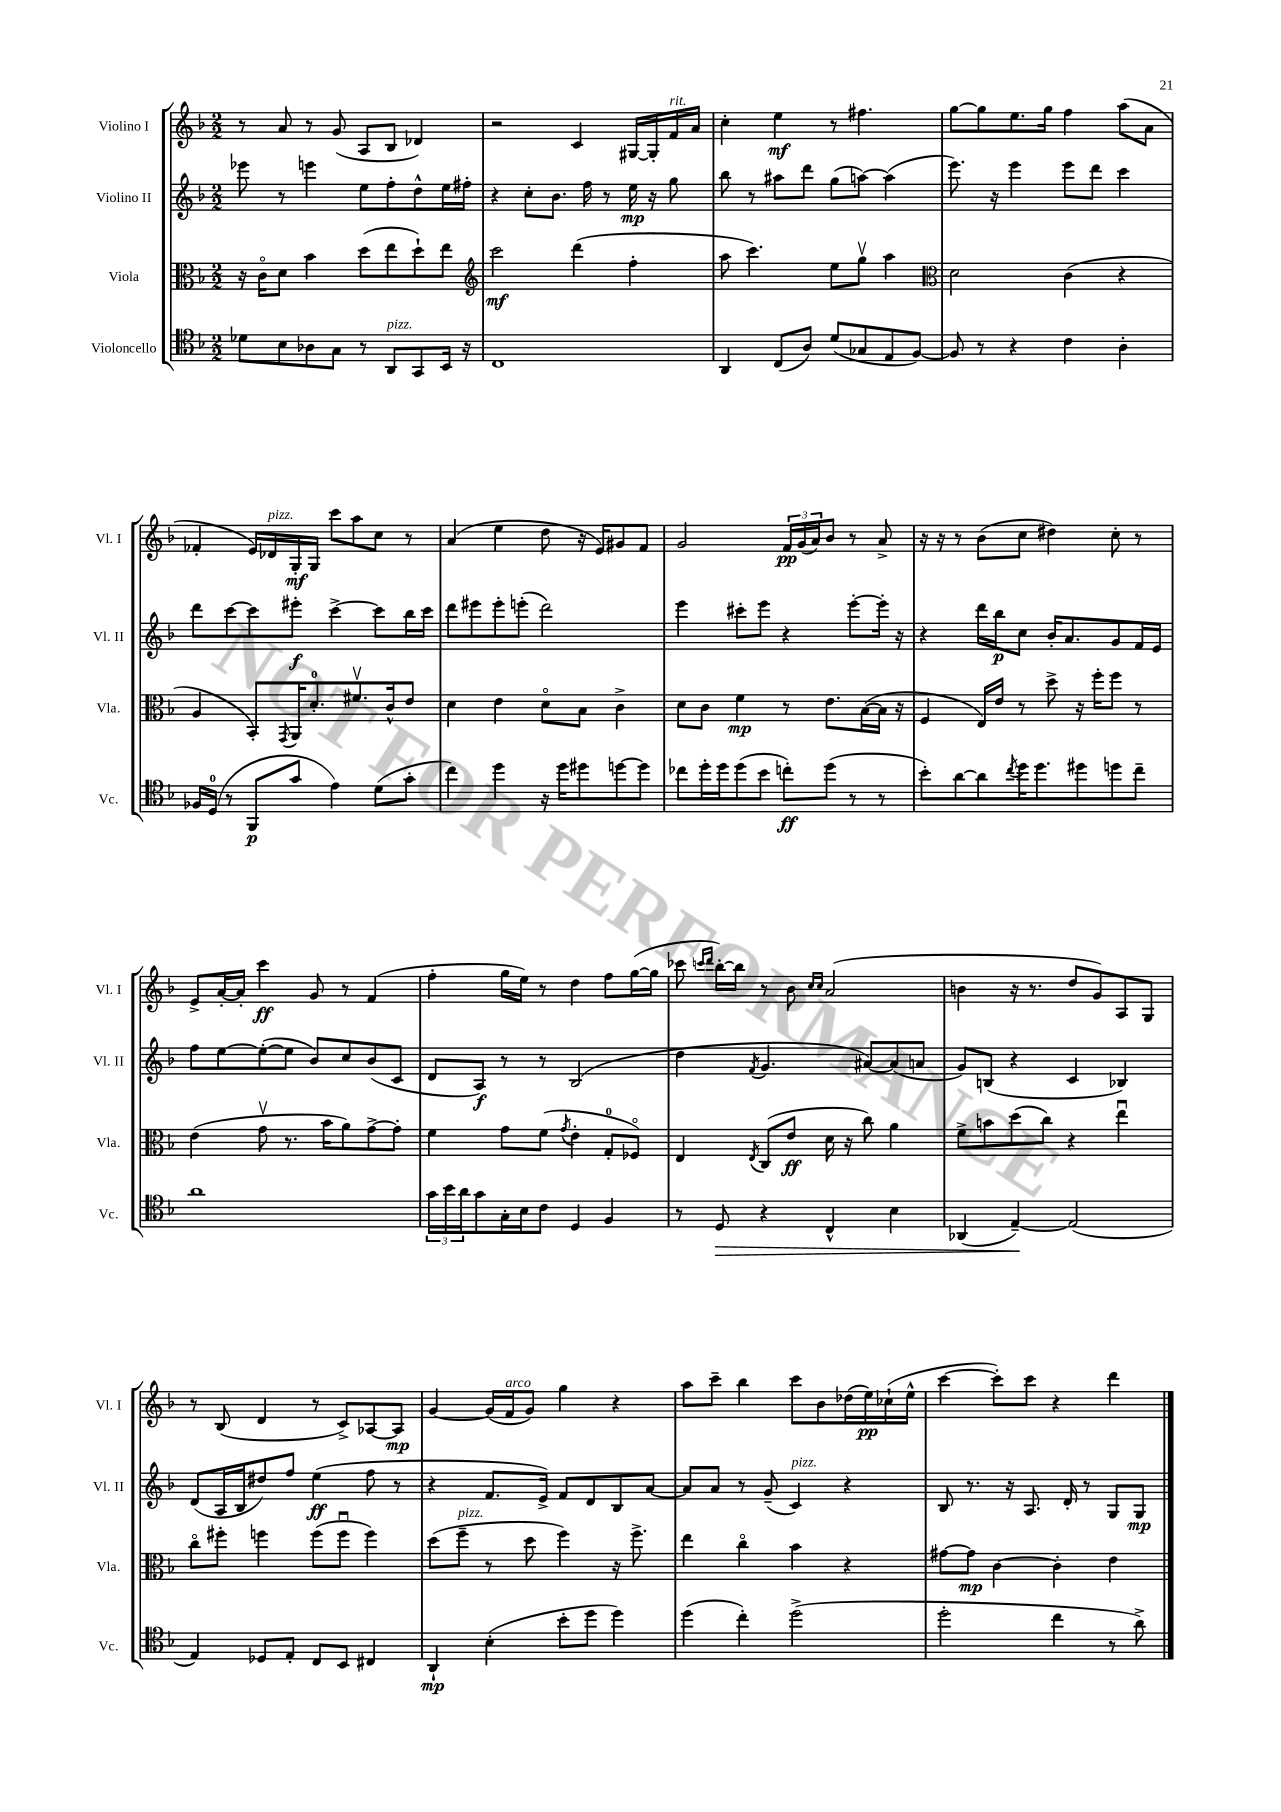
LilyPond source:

<<
\new StaffGroup <<
\new Staff = "s0" \with { instrumentName = "Violino I" shortInstrumentName = "Vl. I" } {
    \clef treble \key f \major \numericTimeSignature \time 2/2
    r8 a'8 r8 g'8( a8 bes8 des'4) |
    r2 c'4 gis16~ gis16-. f'16^\markup { \italic "rit." } a'16 |
    c''4-. e''4\mf r8 fis''4. |
    g''8~ g''8 e''8. g''16 f''4 a''8( a'8 |
    fes'4-. e'16) des'16^\markup { \italic "pizz." } g16-.\mf g16 c'''8 a''8 c''8 r8 |
    a'4( e''4 d''8 r16 e'16) gis'8 f'8 |
    g'2 \tuplet 3/2 { f'16\pp g'16( a'16) } bes'8 r8 a'8-> |
    r16 r16 r8 bes'8( c''8 dis''4) c''8-. r8 |
    e'8-> a'16~-. a'16-. c'''4\ff g'8 r8 f'4( |
    f''4-. g''16 e''16) r8 d''4 f''8 g''16~( g''16 |
    ces'''8 \grace { c'''16 d'''16 } bes''16~-.) bes''16 r8 bes'8 \grace { c''16 c''16 } a'2( |
    b'4 r16 r8. d''8 g'8) a8 g8 |
    r8 bes8( d'4 r8 c'8->) aes8~ aes8\mp |
    g'4~ g'16( f'16^\markup { \italic "arco" } g'8) g''4 r4 |
    a''8 c'''8-- bes''4 c'''8 bes'8 des''16( e''16\pp) ces''16-!( e''16-^ |
    c'''4~ c'''8-.) c'''8 r4 d'''4 \bar "|." |
}
\new Staff = "s1" \with { instrumentName = "Violino II" shortInstrumentName = "Vl. II" } {
    \clef treble \key f \major \numericTimeSignature \time 2/2
    ees'''8 r8 e'''4 e''8 f''8-. d''8-^ e''16 fis''16-. |
    r4 c''8-. bes'8. f''16 r8 e''16\mp r16 g''8 |
    bes''8 r8 ais''8 d'''8 g''8( a''8~) a''4( |
    e'''8.) r16 e'''4 e'''8 d'''8 c'''4 |
    d'''8 c'''8~ c'''8 eis'''8-.\f c'''4~-> c'''8 bes''16 c'''16 |
    d'''8 eis'''8 eis'''8-. e'''8-.( d'''2) |
    e'''4 cis'''8-. e'''8 r4 e'''8~-. e'''16-. r16 |
    r4 d'''16 bes''16\p c''8 bes'16-. a'8. g'8 f'16 e'16 |
    f''8 e''8~ e''8~-.( e''8 bes'8) c''8 bes'8( c'8 |
    d'8 a8\f) r8 r8 bes2( |
    d''4 \acciaccatura { f'8 } g'4. ais'8~) ais'8( a'8 |
    g'8) b8( r4 c'4 bes4) |
    d'8( a16 bes16 dis''8) f''8 e''4\ff( f''8 r8 |
    r4 f'8. e'16->) f'8 d'8 bes8 a'8~ |
    a'8 a'8 r8 g'8--( c'4^\markup { \italic "pizz." }) r4 |
    bes8 r8. r16 a8. d'16-. r8 g8 g8\mp \bar "|." |
}
\new Staff = "s2" \with { instrumentName = "Viola" shortInstrumentName = "Vla." } {
    \clef alto \key f \major \numericTimeSignature \time 2/2
    r16 c'16\flageolet d'8 bes'4 d''8( e''8 d''8-!) e''8 |
    \clef treble c'''2\mf d'''4( f''4-. |
    a''8 c'''4.) e''8 g''8\upbow a''4 |
    \clef alto d'2 c'4( r4 |
    a4 bes,8-.) \acciaccatura { g,8 } a,16 d'8.-0-. fis'8.\upbow c'16-^ e'8 |
    d'4 e'4 d'8\flageolet bes8 c'4-> |
    d'8 c'8 f'4\mp r8 e'8. bes16~( bes16 r16 |
    f4 e16) e'16 r8 d''8-> r16 f''16-. f''8 r8 |
    e'4( g'8\upbow r8. bes'16 a'8) g'8~-> g'8-. |
    f'4 g'8 f'8( \acciaccatura { g'8 } e'4-. g8-0-. fes8\flageolet) |
    e4 \acciaccatura { e8 } c8( e'8\ff d'16 r16 c''8) a'4 |
    f'8-> b'8 d''8( c''8) r4 e''4\downbow |
    c''8\flageolet fis''8-. f''4 f''8( f''8\downbow f''4) |
    d''8( f''8--^\markup { \italic "pizz." } r8 d''8 f''4) r16 f''8.-> |
    e''4 c''4\flageolet bes'4 r4 |
    gis'8~ gis'8\mp c'4~ c'4-. e'4 \bar "|." |
}
\new Staff = "s3" \with { instrumentName = "Violoncello" shortInstrumentName = "Vc." } {
    \clef tenor \key f \major \numericTimeSignature \time 2/2
    des'8 bes8 aes8 g8 r8 a,8^\markup { \italic "pizz." } g,8 bes,16 r16 |
    c1 |
    a,4 c8( a8) d'8( ges8 e8 f8~) |
    f8 r8 r4 c'4 a4-. |
    fes16 d16-0( r8 f,8\p g'8 e'4) d'8( g'8-. |
    c''4) d''4 r16 d''16 dis''8 d''8~ d''8 |
    ces''8 d''16-. d''16 d''8( bes'8 c''8-.\ff) d''8( r8 r8 |
    bes'8-.) a'8~ a'8 \acciaccatura { c''8 } d''16 d''8. dis''8 d''8 c''8-- |
    a'1 |
    \tuplet 3/2 { g'16 bes'16 a'16 } g'8 g16-. bes16 c'8 d4 f4 |
    r8 d8\> r4 c4-^ bes4 |
    aes,4( e4~--\!) e2( |
    e4) des8 e8-. c8 bes,8 cis4 |
    a,4-!\mp bes4-.( bes'8-. d''8 d''4) |
    d''4( c''4-.) d''2->( |
    d''2-. c''4 r8 a'8->) \bar "|." |
}
>>
>>
\layout { \context { \Score \remove "Bar_number_engraver" } }
